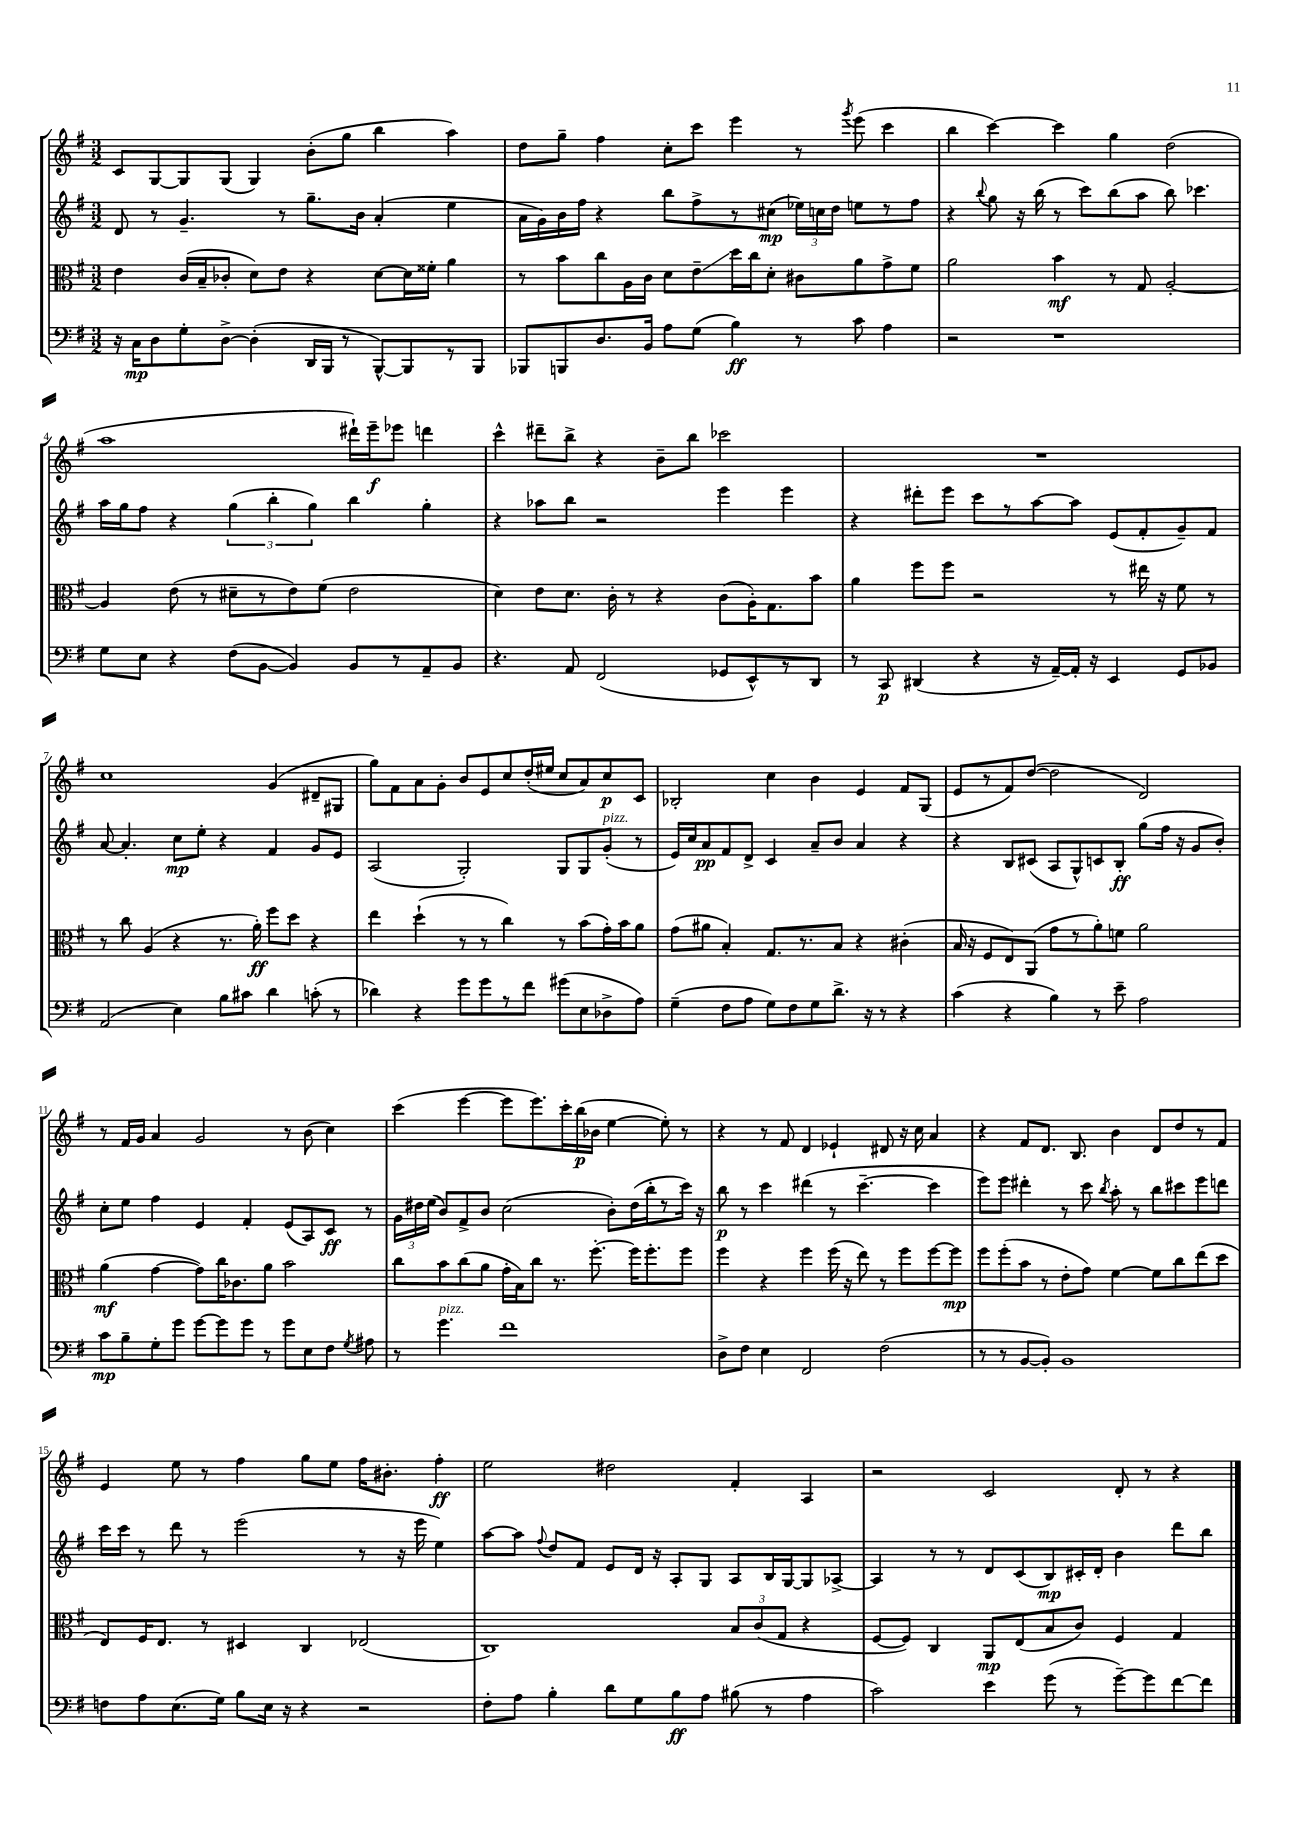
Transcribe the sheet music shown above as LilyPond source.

<<
\new StaffGroup <<
\new Staff = "s0" {
    \clef treble \key g \major \numericTimeSignature \time 3/2
    \autoBeamOff c'8[ g8~ g8 g8]( g4) b'8[-.( g''8] b''4 a''4) |
    d''8[ g''8]-- fis''4 c''8[-. c'''8] e'''4 r8 \acciaccatura { g'''8 } e'''8( c'''4 |
    b''4 c'''4~) c'''4 g''4 d''2( |
    a''1 dis'''16[-!) e'''16--\f ees'''8] d'''4 |
    c'''4-^ dis'''8[-- b''8]-> r4 b'8[-- b''8] ces'''2 |
    R1. |
    c''1 g'4( dis'8[-- gis8] |
    g''8[) fis'8 a'8 g'8]-. b'8[ e'8 c''8 d''16-.( eis''16] c''8[ a'8) c''8\p c'8] |
    bes2-. c''4 b'4 e'4 fis'8[ g8]( |
    e'8[ r8 fis'8) d''8]~( d''2 d'2) |
    r8 fis'16[ g'16] a'4 g'2 r8 b'8( c''4) |
    c'''4( e'''4~ e'''8[ e'''8.) c'''16-. b''16\p( bes'16] e''4~ e''8-.) r8 |
    r4 r8 fis'8 d'4 ees'4-! dis'8 r16 c''16 a'4 |
    r4 fis'8[ d'8.] b8. b'4 d'8[ d''8 r8 fis'8] |
    e'4 e''8 r8 fis''4 g''8[ e''8] fis''16[ bis'8.]-. fis''4-.\ff |
    e''2 dis''2 fis'4-. a4 |
    r2 c'2 d'8-. r8 r4 \bar "|." |
}
\new Staff = "s1" {
    \clef treble \key g \major \numericTimeSignature \time 3/2
    \autoBeamOff d'8 r8 g'4.-- r8 g''8.[-- b'16] a'4-.( e''4 |
    a'16[ g'16) b'16 fis''16] r4 b''8[ fis''8-> r8 cis''8]\mp( \tuplet 3/2 { ees''16[) c''16 d''16] } e''8[ r8 fis''8] |
    r4 \appoggiatura { b''8 } g''8 r16 b''16( r8 c'''8[) b''8( a''8] b''8) ces'''4. |
    a''16[ g''16 fis''8] r4 \tuplet 3/2 { g''4( b''4-. g''4) } b''4 g''4-. |
    r4 aes''8[ b''8] r2 e'''4 e'''4 |
    r4 dis'''8[-. e'''8] c'''8[ r8 a''8~ a''8] e'8[( fis'8-. g'8--) fis'8] |
    a'8~ a'4.-. c''8[\mp e''8]-. r4 fis'4 g'8[ e'8] |
    a2( g2-.) g8[ g8 g'8]-.^\markup { \italic "pizz." }( r8 |
    e'16[) c''16 a'8\pp fis'8 d'8]-> c'4 a'8[-- b'8] a'4 r4 |
    r4 b8[ cis'8]( a8[ g8-^) c'8 b8]-.\ff g''8[( fis''16] r16 g'8[ b'8]-.) |
    c''8[-. e''8] fis''4 e'4 fis'4-. e'8[( a8) c'8]\ff r8 |
    \tuplet 3/2 { g'16[ dis''16 e''16]( } b'8[) fis'8-> b'8] c''2( b'8[-.) dis''16( b''16-. r8 c'''16]) r16 |
    b''8\p r8 c'''4 dis'''4( r8 c'''4.~-- c'''4 |
    e'''8[) e'''8] dis'''4-. r8 c'''8 \acciaccatura { b''8 } a''8-. r8 b''8[ cis'''8 e'''8 d'''8] |
    c'''16[ c'''16] r8 d'''8 r8 e'''2( r8 r16 e'''16 e''4) |
    a''8[~ a''8] \appoggiatura { fis''8 } d''8[ fis'8] e'8[ d'16] r16 a8[-. g8] a8[ b16 g16~ g8 aes8]~-> |
    aes4 r8 r8 d'8[ c'8( b8\mp) cis'16-. d'16]-. b'4 d'''8[ b''8] \bar "|." |
}
\new Staff = "s2" {
    \clef alto \key g \major \numericTimeSignature \time 3/2
    \autoBeamOff e'4 c'16[( b16-- ces'8]-. d'8[) e'8] r4 d'8[~ d'16 fisis'16]-. a'4 |
    r8 b'8[ c''8 a16 c'16] d'8[ e'8--\glissando d''16 c''16 d'8]-. cis'8[ a'8 g'8-> fis'8] |
    a'2 b'4\mf r8 g8 a2~-. |
    a4 e'8( r8 dis'8[-- r8 e'8) fis'8]( e'2 |
    d'4) e'8[ d'8.] c'16-. r8 r4 c'8[( a16-.) g8. b'8] |
    a'4 fis''8[ fis''8] r2 r8 eis''16 r16 fis'8 r8 |
    r8 c''8 a4( r4 r8. a'16-.\ff) fis''8[ d''8] r4 |
    e''4 d''4-!( r8 r8 c''4) r8 b'8[( g'16-.) b'16 a'8] |
    g'8[( ais'8] b4-.) g8.[ r8. b8] r4 cis'4-.( |
    b16 r16 fis8[ e8) a,8]( g'8[ r8 a'8-.) f'8] a'2 |
    a'4\mf( g'4~ g'8[) c''16 ces'8. a'8] b'2 |
    c''8[ b'8 c''8( a'8] g'16[-. b16) c''8] r8. fis''8.~-. fis''16[ fis''8.-. fis''8] |
    fis''4 r4 fis''4 fis''16( r16 e''8) r8 fis''8[ fis''8~ fis''8]\mp |
    fis''8[ fis''8-.( b'8] r8 e'8[-. g'8]) fis'4~ fis'8[ c''8 e''8( d''8] |
    e8[) fis16 e8.] r8 dis4 c4 ees2( |
    c1) \tuplet 3/2 { b8[ c'8( g8] } r4 |
    fis8[~ fis8]) c4 a,8[\mp e8( b8 c'8]) fis4 g4 \bar "|." |
}
\new Staff = "s3" {
    \clef bass \key g \major \numericTimeSignature \time 3/2
    \autoBeamOff r16 c16[\mp d8 g8-. d8]~-> d4-.( d,16[ b,,16] r8 b,,8[~-^) b,,8 r8 b,,8] |
    bes,,8[ b,,8 d8. b,16] a8[ g8]( b4\ff) r8 c'8 a4 |
    r2 r1 |
    g8[ e8] r4 fis8[( b,8]~ b,4) b,8[ r8 a,8-- b,8] |
    r4. a,8 fis,2( ges,8[ e,8-^) r8 d,8] |
    r8 c,8\p dis,4( r4 r16 a,16[~--) a,16]-. r16 e,4 g,8[ bes,8] |
    a,2( e4) b8[ cis'8] d'4 c'8-.( r8 |
    des'4) r4 g'8[ g'8 r8 fis'8] gis'8[( e8 des8-> a8]) |
    g4--( fis8[ a8] g8[) fis8 g8 d'8.]-> r16 r8 r4 |
    c'4( r4 b4) r8 e'8-- a2 |
    c'8[\mp b8-- g8-. g'8] g'8[~ g'8 g'8] r8 g'8[ e8 fis8] \acciaccatura { g8 } ais8 |
    r8 g'4.^\markup { \italic "pizz." } fis'1 |
    d8[-> fis8] e4 fis,2 fis2( |
    r8 r8 b,8[~ b,8]-.) b,1 |
    f8[ a8 e8.( g16]) b8[ e16] r16 r4 r2 |
    fis8[-. a8] b4-. d'8[ g8 b8\ff a8] bis8( r8 a4 |
    c'2) e'4 g'8( r8 g'8[~--) g'8 fis'8~ fis'8] \bar "|." |
}
>>
>>
